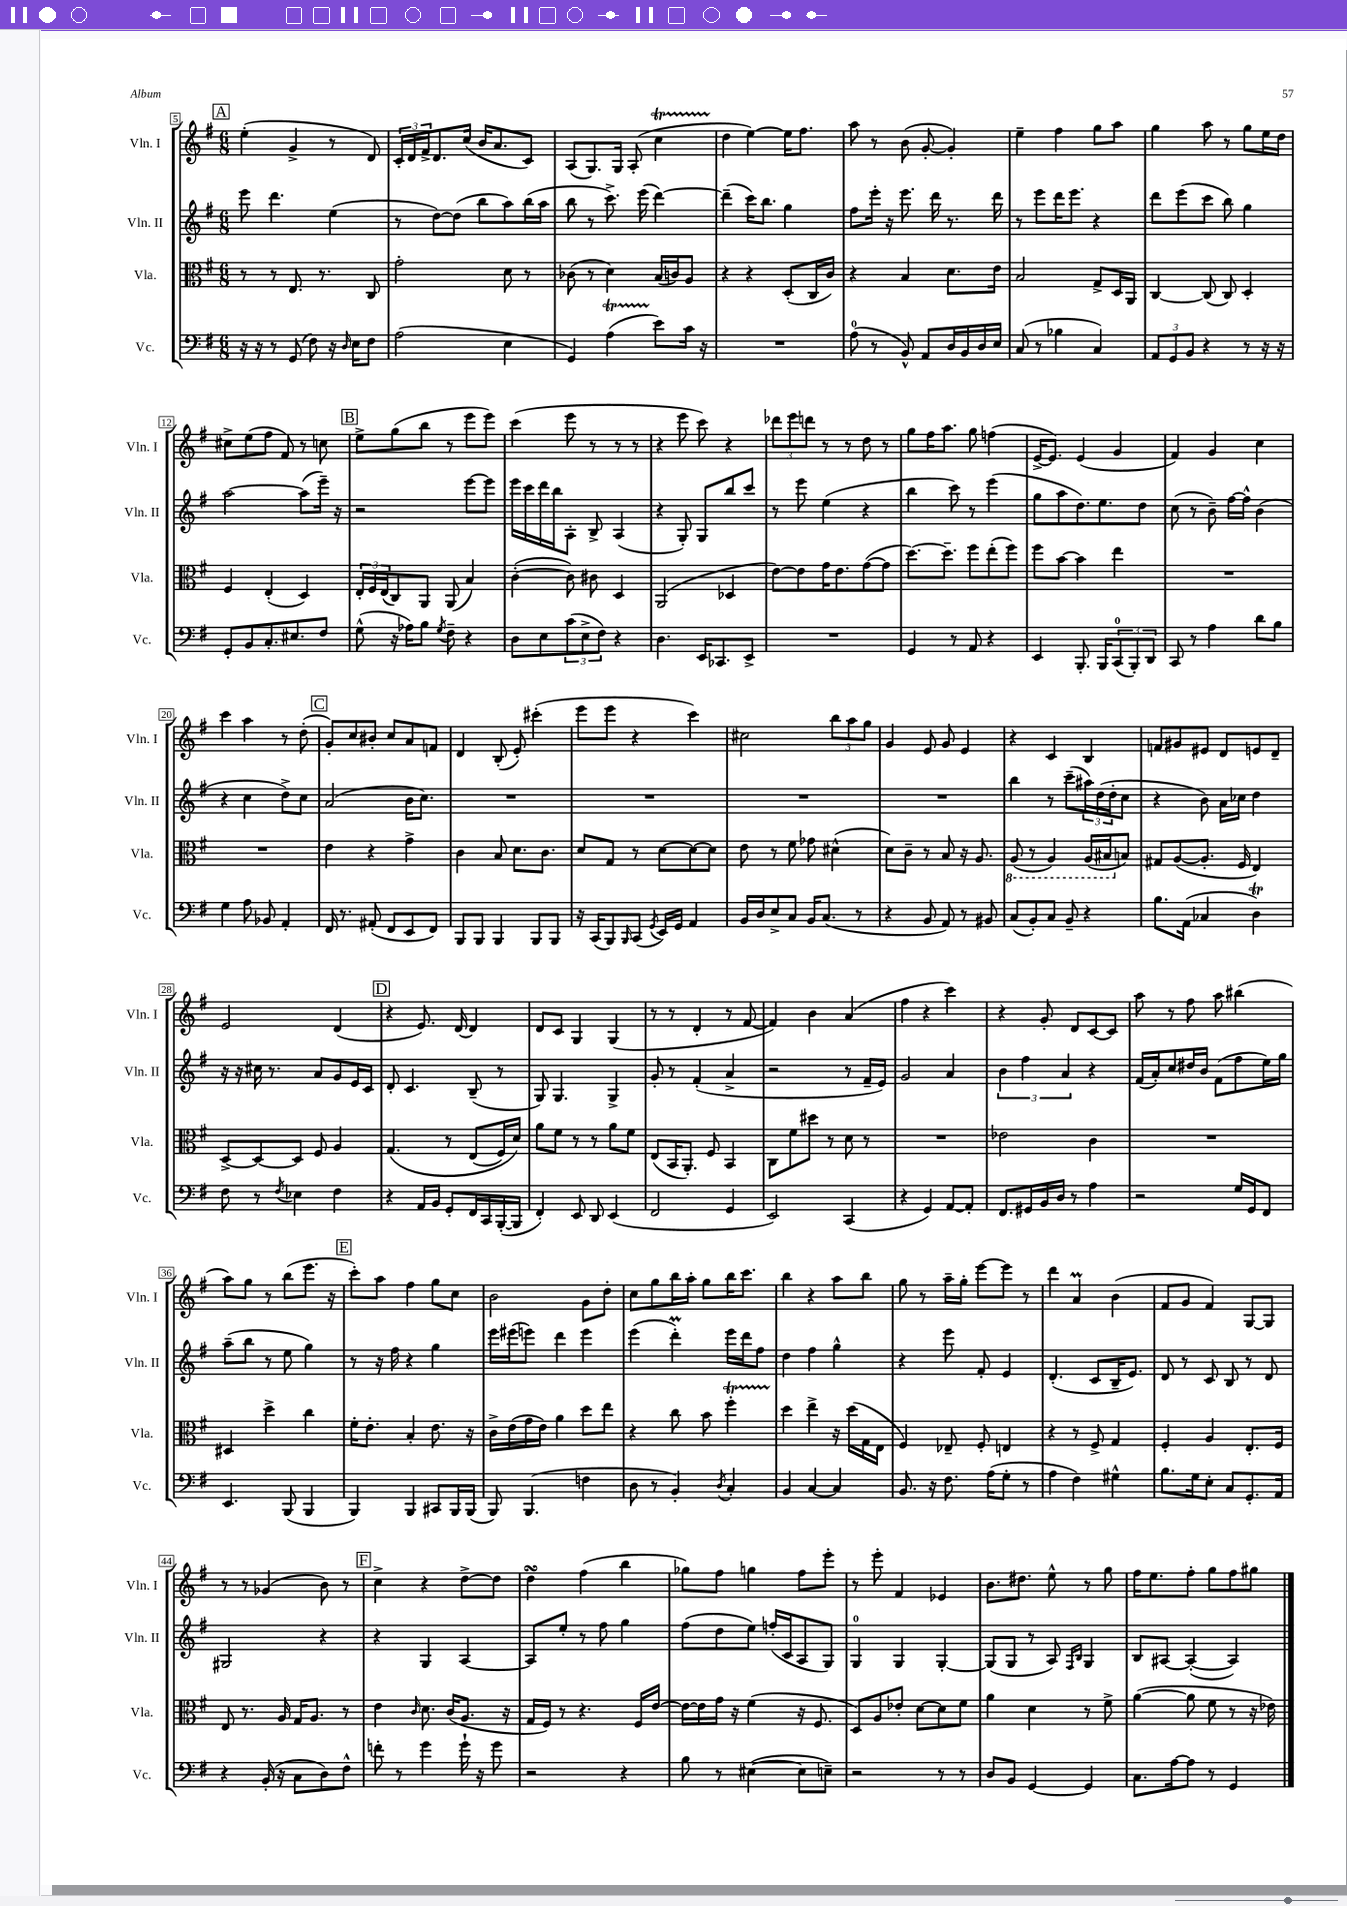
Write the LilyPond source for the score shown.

<<
\new StaffGroup <<
\new Staff = "s0" \with { instrumentName = "Vln. I" shortInstrumentName = "Vln. I" } {
    \clef treble \key g \major \numericTimeSignature \time 6/8
    \mark \markup { \box "A" } e''4-.( g'4-> r8 d'8) |
    \tuplet 3/2 { c'16-. d'16 fis'16-> } d'8. c''16( b'16 a'8. c'8) |
    a8( g8.) g16 a8-.( c''4\startTrillSpan |
    d''4\stopTrillSpan e''4~) e''16 fis''8. |
    a''8 r8 b'8( g'8~-. g'4-.) |
    e''4-- fis''4 g''8 a''8 |
    g''4 a''8 r8 g''8 e''16 d''16 |
    cis''8-> e''8( fis''8 fis'8) r8 c''8 |
    \mark \markup { \box "B" } e''8-> g''8( b''8 r8 e'''8 e'''8) |
    c'''4( e'''8 r8 r8 r8 |
    r4 e'''8 c'''8) r4 |
    \tuplet 3/2 { des'''8 e'''8 d'''8 } r8 r8 d''8 r8 |
    g''8 fis''16 a''8. g''8 f''4( |
    e'16~-> e'8.) e'4( g'4 |
    fis'4) g'4 c''4 |
    c'''4 a''4 r8 d''8-.( |
    \mark \markup { \box "C" } g'8-.) c''8 bis'8-. c''8 a'8 f'8 |
    d'4 b8-.( e'8-.) cis'''4-.( |
    e'''8 e'''8 r4 c'''4) |
    cis''2 \tuplet 3/2 { b''8 a''8 g''8 } |
    g'4 e'8 g'8 e'4 |
    r4 c'4 b4 |
    f'8 gis'8 eis'8 d'8 e'8 d'8-- |
    e'2 d'4( |
    \mark \markup { \box "D" } r4 e'8.) d'16~ d'4 |
    d'8 c'8 g4 g4( |
    r8 r8 d'4-. r8 fis'8~ |
    fis'4) b'4 a'4( |
    fis''4 r4 c'''4) |
    r4 g'8-. d'8 c'8~ c'8 |
    a''8 r8 fis''8 a''8 bis''4( |
    a''8) g''8 r8 b''8( e'''8. r16 |
    \mark \markup { \box "E" } c'''8-.) a''8 fis''4 g''8 c''8 |
    b'2 g'8 d''8-. |
    c''8 g''8 b''16 a''16-. g''8 b''16 c'''8. |
    b''4 r4 a''8 b''8 |
    g''8 r8 a''16-- g''16-. e'''8~ e'''8 r8 |
    d'''4 a'4\prall b'4( |
    fis'8 g'8 fis'4) g8~ g8 |
    r8 r8 ges'4( b'8) r8 |
    \mark \markup { \box "F" } c''4-> r4 d''8~-> d''8 |
    d''4\turn fis''4( b''4 |
    ges''8) fis''8 g''4 fis''8 e'''8-. |
    r8 e'''8-. fis'4 ees'4 |
    b'8. dis''8. e''8-^ r8 g''8 |
    fis''16 e''8. fis''8-. g''8 fis''8 gis''8 \bar "|." |
}
\new Staff = "s1" \with { instrumentName = "Vln. II" shortInstrumentName = "Vln. II" } {
    \clef treble \key g \major \numericTimeSignature \time 6/8
    \mark \markup { \box "A" } e'''8 d'''4. e''4( |
    r8 d''8~) d''8( b''8 a''8) b''16( a''16 |
    b''8 r8 c'''8.->) e'''16( d'''4~) |
    d'''4--( c'''16) b''8. g''4 |
    fis''8 e'''16-. r16 e'''8. d'''16 r8. d'''16 |
    r8 e'''8 d'''16 e'''8. r4 |
    d'''8 e'''8( c'''8 b''8) g''4 |
    a''2~ a''8( e'''16--) r16 |
    \mark \markup { \box "B" } r2 e'''8~ e'''8 |
    e'''16 c'''16 d'''16 b''16 a8-. b8-> a4( |
    r4 g8-.) g8 b''8 c'''8 |
    r8 e'''8 e''4( r4 |
    b''4 c'''8) r8 e'''4( |
    g''8 a''8 d''8.) e''8. d''8 |
    c''8( r8 b'8--) fis''16~ fis''16-^ b'4( |
    r4 c''4 d''8->) c''8 |
    \mark \markup { \box "C" } a'2( b'16 c''8.) |
    R2. |
    R2. |
    R2. |
    R2. |
    b''4 r8 c'''8--( \tuplet 3/2 { ais''16) d''16( d''16-. } c''8 |
    r4 b'8) a'16 ces''16 d''4 |
    r16 r16 cis''16 r8. a'8 g'8 e'16 c'16 |
    \mark \markup { \box "D" } d'8-. c'4. b8--( r8 |
    g8) g4. g4-> |
    g'8-. r8 fis'4-.( a'4-> |
    r2 r8 fis'16-- e'16) |
    g'2 a'4 |
    \tuplet 3/2 { b'4 fis''4 a'4 } r4 |
    fis'16( a'16-.) c''8 dis''16 b'16 fis'8( fis''8 e''16) g''16 |
    a''8--( b''8 r8 e''8 g''4) |
    \mark \markup { \box "E" } r8 r16 fis''16 r4 g''4 |
    e'''16 eis'''16( e'''8) d'''4 e'''4 |
    e'''4( d'''4-.\prall) e'''16 d'''16 fis''8 |
    d''4 fis''4 g''4-^ |
    r4 e'''8 fis'8-. e'4 |
    d'4.-.( c'8 b16-- e'8.) |
    d'8 r8 c'8 b8 r8 d'8 |
    gis2 r4 |
    \mark \markup { \box "F" } r4 g4 a4~ |
    a8 e''8-. r8 fis''8 g''4 |
    fis''8( d''8 e''8) f''16-.( c'16 a8 g8) |
    g4-0 g4 g4~-. |
    g8( g8 r8 a8) \grace { fis16 b16 } g4 |
    b8 ais8~ ais4~-.( ais4) \bar "|." |
}
\new Staff = "s2" \with { instrumentName = "Vla." shortInstrumentName = "Vla." } {
    \clef alto \key g \major \numericTimeSignature \time 6/8
    \mark \markup { \box "A" } r8 r8 e8. r8. c8 |
    g'2-. d'8 r8 |
    ces'8( r8 d'4) b16( c'16) a8 |
    r4 r4 d8-.( c16 c'16) |
    r4 b4 d'8. e'16 |
    b2 g8-> d16 a,16 |
    c4~ c8( c8) d4-. |
    fis4 e4-.( d4) |
    \mark \markup { \box "B" } \tuplet 3/2 { e16-. fis16 e16( } c8) a,8 a,8( b4) |
    c'4~-.( c'8) cis'8 d4 |
    a,2( des4 |
    e'8~) e'8 g'16 e'8. g'8~( g'8 |
    d''8.~) d''8.-- fis''8 e''8-.( fis''8) |
    fis''8 b'8~ b'4 e''4 |
    R2. |
    R2. |
    \mark \markup { \box "C" } e'4 r4 g'4-> |
    c'4 b8 d'8. c'8. |
    d'8 g8 r8 d'8~ d'8~ d'8 |
    e'8 r8 fis'8 ges'8 dis'4-^( |
    d'8) c'8-- r8 b8 r16 a8. |
    \ottava #-1 a,8( r8 a,4) a,16( bis,16 \ottava #0 b!8) |
    gis8 a8~( a8.-. fis16 e4) |
    d8~-> d8~ d8 fis8 a4 |
    \mark \markup { \box "D" } g4.\( r8 e8( fis16) d'16\) |
    a'8 fis'8 r8 r8 a'8 fis'8 |
    e8( b,16 a,8.-.) fis8 b,4 |
    c8 fis'8 dis''8 r8 d'8 r8 |
    R2. |
    ees'2 c'4 |
    R2. |
    dis4 d''4-> c''4 |
    \mark \markup { \box "E" } fis'16-. e'8.-. b4-. e'8. r16 |
    c'16-> e'16( g'16 e'16) a'4 d''8 e''8 |
    r4 c''8 b'8 fis''4-.\startTrillSpan |
    d''4\stopTrillSpan e''4-> r16 d''16( g16 e16 |
    fis4) ees8-- fis8-. e4 |
    r4 r8 fis8-> g4 |
    fis4-. a4 e8.-. fis16 |
    e8 r8. a16 g16 a8. r8 |
    \mark \markup { \box "F" } e'4 \grace { c'16 } d'8. c'16( a8. r16 |
    g16 fis16) r8 r4. fis16 e'16~ |
    e'16~ e'16 g'16 r16 fis'4( r16 fis8. |
    d8) a8 ees'8-. d'8~ d'8 fis'8 |
    a'4 d'4 r8 fis'8-> |
    a'4~( a'8 fis'8 r8 r16 ees'16) \bar "|." |
}
\new Staff = "s3" \with { instrumentName = "Vc." shortInstrumentName = "Vc." } {
    \clef bass \key g \major \numericTimeSignature \time 6/8
    \mark \markup { \box "A" } r16 r16 r8 g,8( fis8) r16 \grace { d16 } e16 fis8 |
    a2( e4 |
    g,4) a4\startTrillSpan( e'8\stopTrillSpan) c'16 r16 |
    R2. |
    a8-0( r8 b,8-^) a,8 d16 b,16 d16 e16 |
    c8( r8 bes4 c4) |
    \tuplet 3/2 { a,8 g,8 b,8 } r4 r8 r16 r16 |
    g,8-. b,8 c8.-. eis8. fis8 |
    \mark \markup { \box "B" } g8-^( r16 aes16) b8 \acciaccatura { g8 } fis8-- r4 |
    d8 e8 \tuplet 3/2 { c'8( e8-> fis8) } r4 |
    d4. e,16 ces,8. e,8-> |
    R2. |
    g,4 r8 a,8 r4 |
    e,4 b,,8.-. b,,16 \tuplet 3/2 { c,8-0( b,,8-.) d,8 } |
    c,8 r8 a4 d'8 b8 |
    g4 a8 bes,8 a,4-. |
    \mark \markup { \box "C" } fis,16 r8. ais,8-.( fis,8 e,8 fis,8) |
    b,,8 b,,8 b,,4 b,,8 b,,8 |
    r16 c,16( b,,8) \grace { b,,16 } c,8( \acciaccatura { g,8 } e,16) g,16 a,4 |
    b,16 d16 e8-> c8 b,16 c8.( r8 |
    r4 b,8 a,8) r8 bis,8 |
    c8( b,8-.) c8 b,8-- r4 |
    b8. a,16( ces4 d4\trill) |
    fis8 r8 \acciaccatura { fis8 } ees4 fis4 |
    \mark \markup { \box "D" } r4 a,16 b,16 g,8-. fis,16 c,16 b,,16~-.( b,,16 |
    fis,4-.) e,8 d,8 e,4( |
    fis,2 g,4 |
    e,2) c,4( |
    r4 g,4) a,8~ a,8-. |
    fis,8. gis,16 b,16 d16 r8 a4 |
    r2 g16 g,16 fis,8 |
    e,4. b,,8( b,,4 |
    \mark \markup { \box "E" } b,,4) b,,4 cis,8 b,,16 b,,16( |
    b,,8) b,,4.( f4 |
    d8 r8 b,4-.) \acciaccatura { d8 } c4-. |
    b,4 c4~ c4 |
    b,8. r16 fis8. a16( g8-. r8 |
    a4 fis4) gis4-^ |
    b8. g16 e8-. c8 g,8.-. a,16 |
    r4 b,16-.( r16 c8 d8) fis8-^ |
    \mark \markup { \box "F" } f'8-. r8 g'4 g'16-! r16 g'8 |
    r2 r4 |
    b8 r8 eis4~( eis8 e8--) |
    r2 r8 r8 |
    d8 b,8 g,4~ g,4 |
    c8. a16~ a8 r8 g,4 \bar "|." |
}
>>
>>
\layout { \context { \Score currentBarNumber = #5 \override BarNumber.stencil = #(make-stencil-boxer 0.1 0.3 ly:text-interface::print) } }
